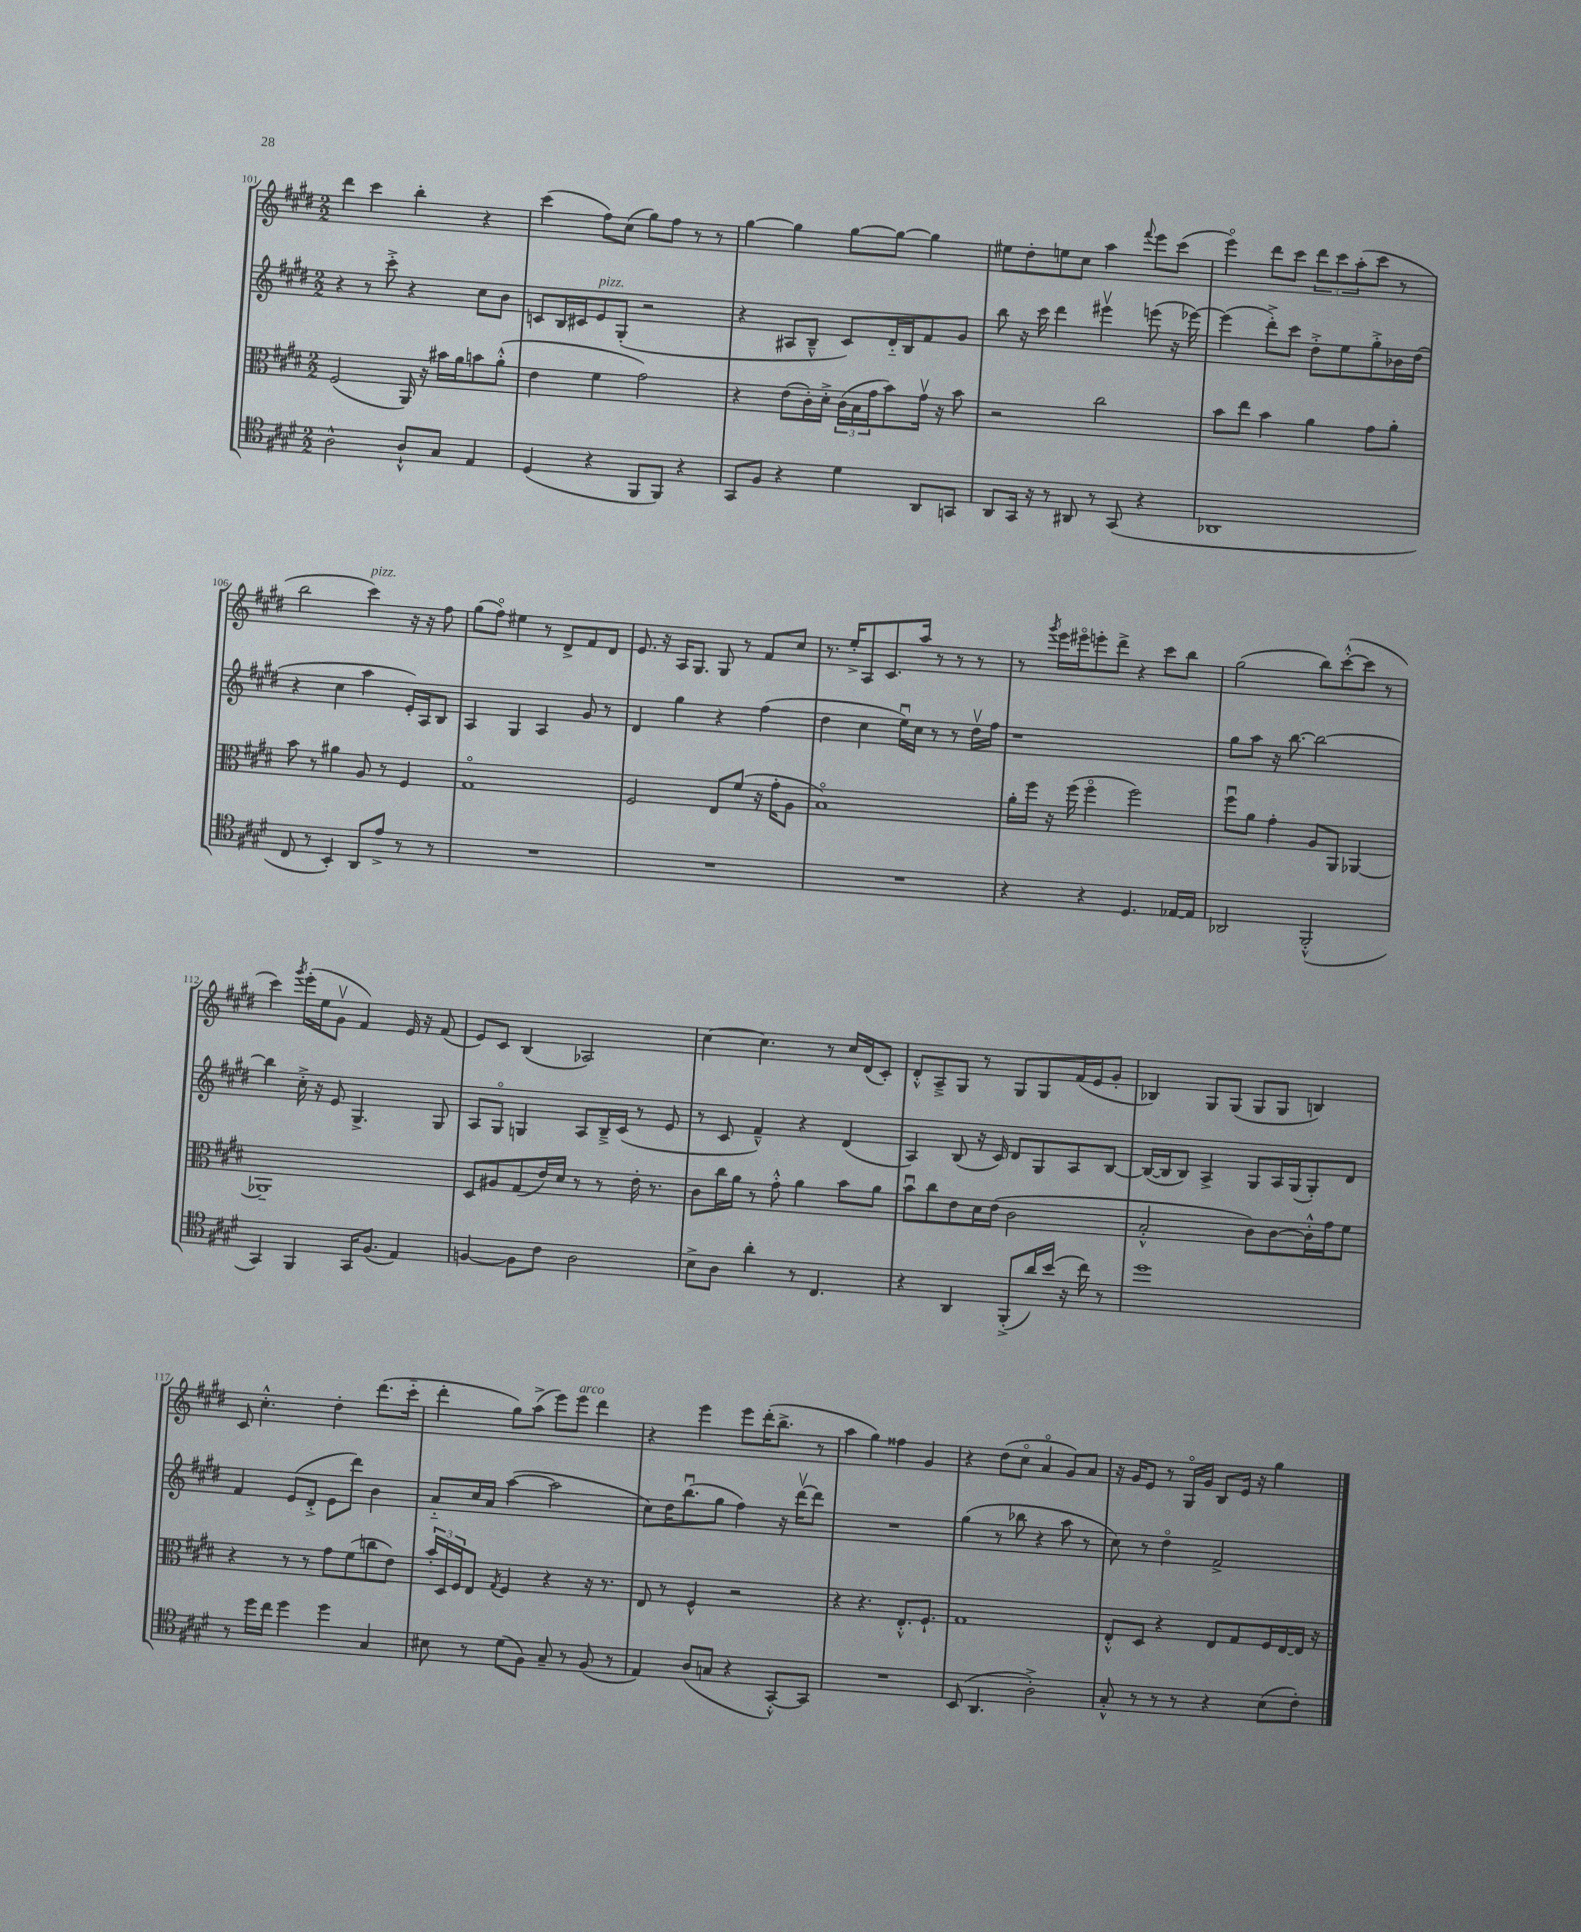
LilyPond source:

<<
\new StaffGroup <<
\new Staff = "s0" {
    \clef treble \key e \major \numericTimeSignature \time 2/2
    dis'''4 cis'''4 b''4-. r4 |
    cis'''4( fis''8) cis''8( gis''8) fis''8 r8 r8 |
    gis''4~ gis''4 gis''8~ gis''8~ gis''4 |
    eis''8 dis''8-. e''8 cis''8 a''4 \appoggiatura { fis'''8 } e'''8 cis'''8( |
    e'''4\flageolet) dis'''8 cis'''8 \tuplet 3/2 { dis'''8 cis'''8 a''8-.( } cis'''8 r8 |
    b''2 cis'''4^\markup { \italic "pizz." }) r16 r16 fis''8 |
    gis''8( fis''8\flageolet) eis''4 r8 dis'8-> fis'8 dis'8 |
    e'8. r16 a16 gis8. gis8 r8 fis'8 cis''8 |
    r8. e''16-.-> a8 cis'8. a''16 r8 r8 r8 |
    r8 \acciaccatura { gis'''8 } e'''16 eis'''16\flageolet e'''8-. dis'''8-> r4 cis'''8 b''8 |
    gis''2( b''8) cis'''8~-.-^( cis'''8 r8 |
    cis'''4) \acciaccatura { gis'''8 } e'''16-.( e''16 gis'8\upbow fis'4) e'16 r16 fis'8( |
    e'8) cis'8 b4( aes2) |
    cis''4~ cis''4. r8 cis''16 dis'16( cis'8-.) |
    dis'8-.-^ a8---> gis8 r8 gis8 gis8 fis'16( e'16 gis'8-. |
    bes4) gis8 gis8( gis8 gis8 b4) |
    cis'8 cis''4.-.-^ dis''4-. dis'''8.( cis'''16-_ |
    dis'''4-. gis''8) a''8->( e'''8) e'''8^\markup { \italic "arco" } dis'''4 |
    r4 e'''4 e'''8 dis'''16-.( b''8.-> r8 |
    a''4 gis''4) fisis''4 gis'4 |
    r4 dis''8( cis''8\flageolet a'4\flageolet gis'8) a'8 |
    r16 gis'16 e'8 r8 gis16\flageolet gis'16 b8 e'16 r16 gis''4 \bar "|." |
}
\new Staff = "s1" {
    \clef treble \key e \major \numericTimeSignature \time 2/2
    r4 r8 cis'''8-.-> r4 cis''8 b'8 |
    c'8 b16 cis'16 e'8^\markup { \italic "pizz." } gis8-.( r2 |
    r4 ais8 b8---^ cis'8) dis'16-_ b16 fis'8 gis'8 |
    b''8 r16 cis'''16 dis'''4 eis'''4\upbow e'''8( r16 ees'''16~) |
    ees'''4( dis'''8-.->) cis'''8 dis''8-.-> e''8 gis''8-.-> bes'16 dis''16( |
    r4 cis''4 a''4 e'16-.) a16 b8 |
    a4 gis4 a4 gis'8 r8 |
    dis'4 gis''4 r4 fis''4( |
    dis''4 cis''4 e''16\downbow) cis''16 r8 r8 dis''16\upbow fis''16 |
    r1 |
    gis''8 a''8 r16 b''8.~ b''2~ |
    b''4 cis''16-.-> r16 e'8 gis4.-> gis8 |
    a8 gis8\flageolet g4 a8 b16---> cis'16( r8 e'8 |
    r8 cis'8 fis'4---^) r4 dis'4( |
    a4) b8( r16 cis'16) dis'8 gis8 a8 b8~ |
    b16~( b16 b8) a4-> gis8 a16 gis16( gis8-.) dis'8 |
    fis'4 e'8( dis'8-.-> e'8 dis'''8) b'4 |
    a'8-_ cis''16 a'16 a''4~( a''2 |
    cis''8) dis''16 b''8.\downbow( gis''8 fis''4) r16 dis'''16~\upbow dis'''8 |
    R1 |
    gis''4( r8 bes''8 r4 a''8 r8 |
    cis''8) r8 dis''4\flageolet fis'2-> \bar "|." |
}
\new Staff = "s2" {
    \clef alto \key e \major \numericTimeSignature \time 2/2
    fis2( a,16) r16 bis'16 a'16 b'8 a'8-.-^( |
    e'4 fis'4 gis'2) |
    r4 e'8( cis'16-.) dis'16-.-> \tuplet 3/2 { cis'16( b16 gis'16 } b'8) gis'16\upbow r16 b'8 |
    r2 cis''2 |
    b'8 e''8 b'4 a'4 gis'8 a'8-. |
    b'8 r8 ais'4 a8 r8 fis4 |
    gis1\flageolet |
    fis2 e8 fis'8( r16 gis'16-. a8 |
    b1\flageolet) |
    a'16-. fis''16 r16 fis''16( fis''4\flageolet fis''2) |
    fis''8\downbow a'8 gis'4-. a8 a,8 aes,4~ |
    aes,1-- |
    dis8 ais8 gis8( e'16) dis'16 r8 r8 e'16-. r8. |
    cis'8 cis''16 a'16 r8 gis'8-.-^ a'4 b'8 a'8 |
    b'8\downbow cis''8 e'8 dis'16 e'16( cis'2 |
    b2-.-^ cis'8) cis'8~ cis'16-.-^ gis'16 fis'8 |
    r4 r8 r8 gis'8 fis'8( c''8 e'8) |
    \tuplet 3/2 { b'16-. dis16 fis16 } e8 \acciaccatura { gis8 } fis4 r4 r16 r8. |
    e8 r8 fis4-^ r2 |
    r4 r4. e8.-.-^ fis8.-! |
    gis1 |
    e8-.-^ dis8 r4 e8 gis8 fis16 e16~ e16 r16 \bar "|." |
}
\new Staff = "s3" {
    \clef tenor \key e \major \numericTimeSignature \time 2/2
    a2-^ a8-!-^ gis8 e4 |
    dis4( r4 fis,8 fis,8) r4 |
    gis,8 fis8 r4 dis'4 a,8 g,8 |
    a,8 gis,16 r16 r8 ais,8 r8 gis,8( r4 |
    aes,1 |
    cis8 r8 b,4-.) a,8 e'8-> r8 r8 |
    R1 |
    R1 |
    R1 |
    r4 r4 dis4. ees16~ ees16 |
    aes,2 fis,2-.-^( |
    gis,4) fis,4 gis,16 fis8.( e4) |
    f4~ f8 cis'8 a2 |
    b8-> a8 a'4-. r8 cis4. |
    r4 a,4 fis,8-.->( a'16) b'16( r16 cis''16) r8 |
    dis''1 |
    r8 dis''16 cis''16 dis''4 dis''4 gis4 |
    bis8 r8 dis'8( fis8) gis8-- r8 fis8( r8 |
    e4) a8( g8 r4 gis,8~-.-^) gis,8 |
    R1 |
    b,8( a,4. a2-.->) |
    gis8-.-^ r8 r8 r8 r4 b8( cis'8-.) \bar "|." |
}
>>
>>
\layout { \context { \Score currentBarNumber = #101 } }
